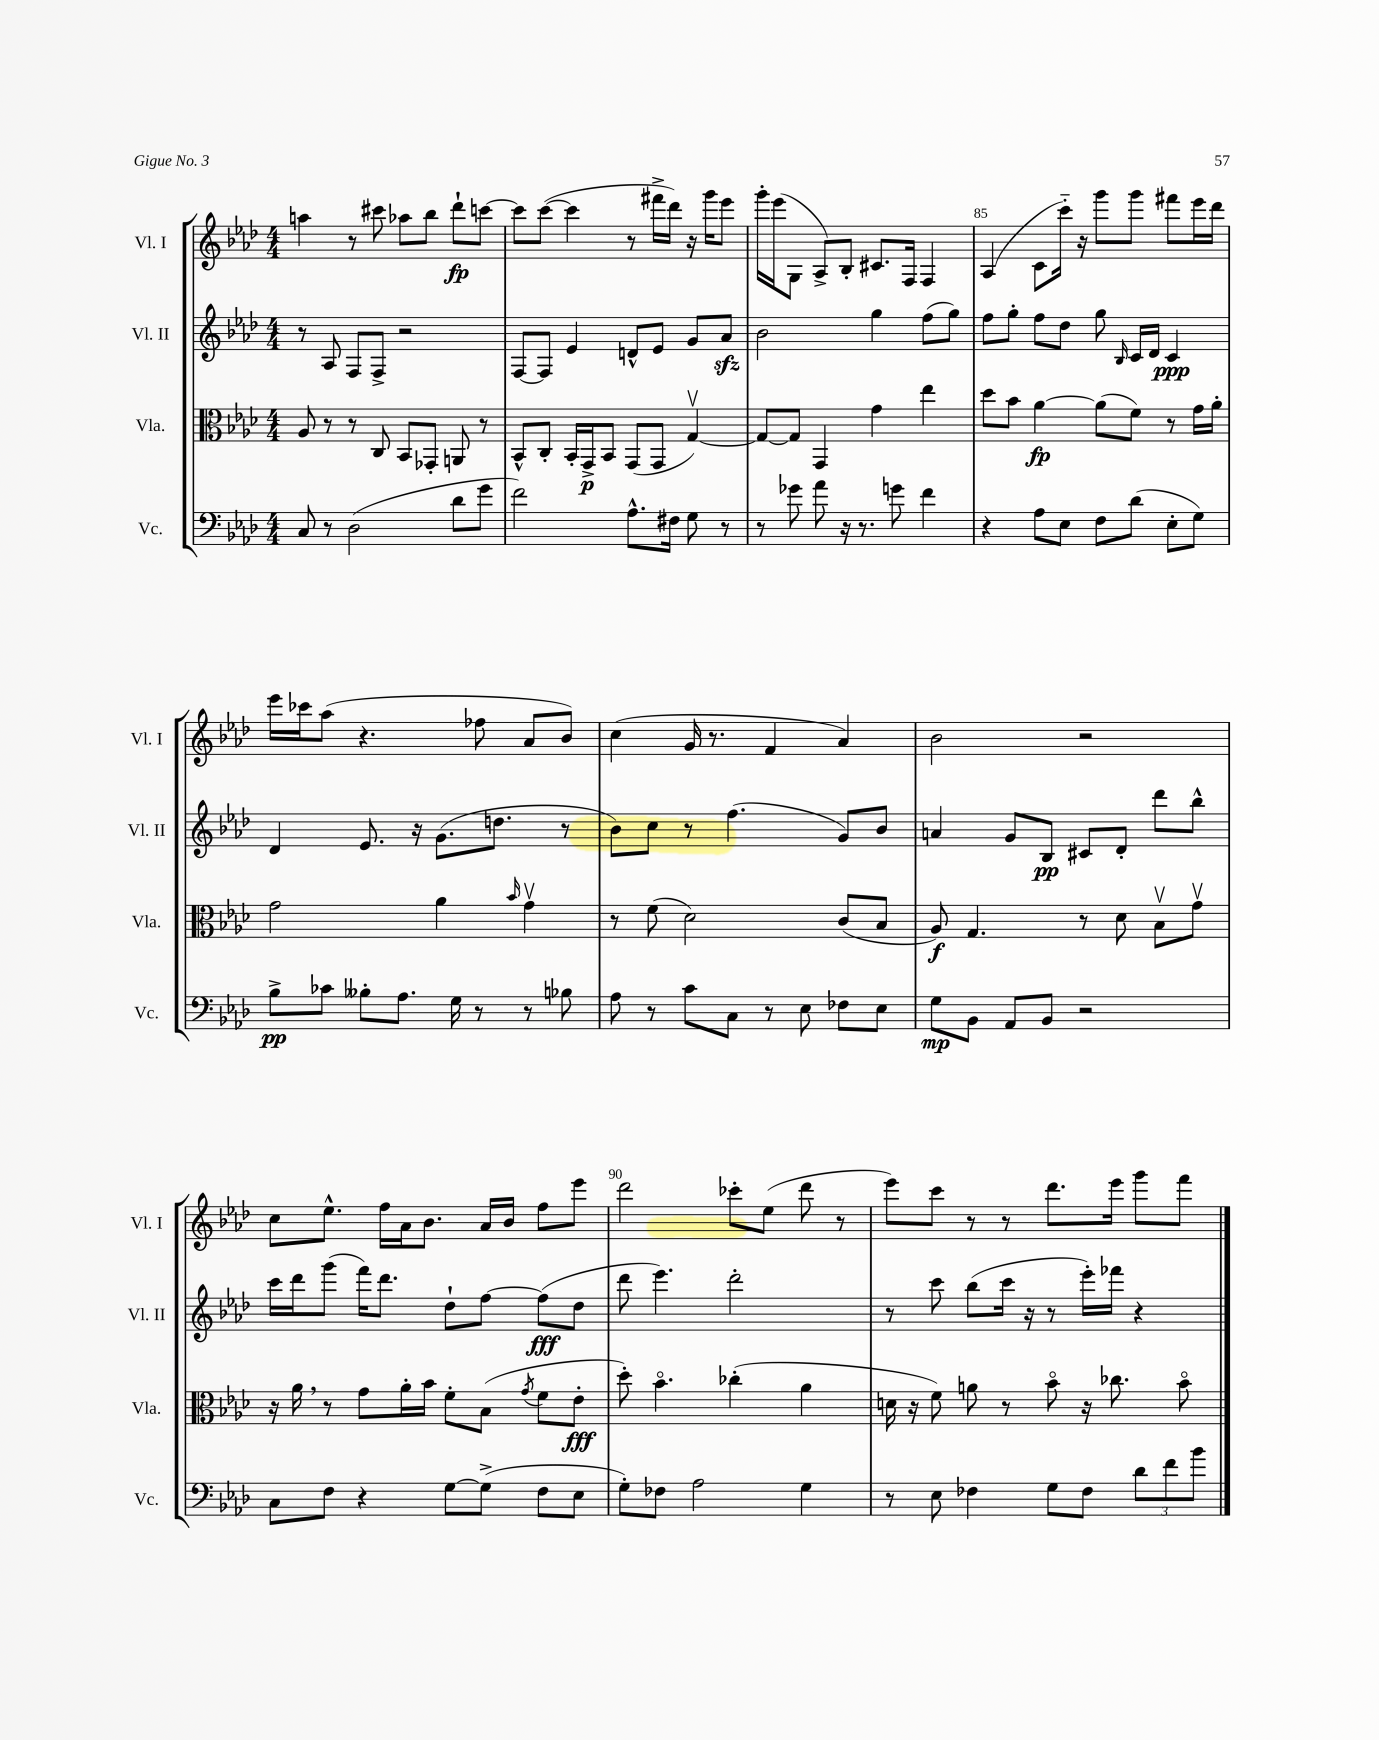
<<
\new StaffGroup <<
\new Staff = "s0" \with { instrumentName = "Vl. I" shortInstrumentName = "Vl. I" } {
    \clef treble \key aes \major \numericTimeSignature \time 4/4
    \autoBeamOff a''4 r8 cis'''8 aes''8[ bes''8] des'''8[-!\fp c'''8]~ |
    c'''8[ c'''8]~( c'''4 r8 fis'''16[-> des'''16]) r16 g'''16[ ees'''8] |
    g'''16[-. ees'''16( g8] aes8[->) bes8]-. cis'8.[ f16] f4 |
    aes4( c'8[ c'''16]-_) r16 g'''8[ g'''8] fis'''8[ ees'''16 des'''16] |
    ees'''16[ ces'''16 aes''8]( r4. fes''8 aes'8[ bes'8]) |
    c''4( g'16 r8. f'4 aes'4) |
    bes'2 r2 |
    c''8[ ees''8.]-^ f''16[ aes'16 bes'8.] aes'16[ bes'16] f''8[ ees'''8] |
    des'''2 ces'''8[-. ees''8]( des'''8 r8 |
    ees'''8[) c'''8] r8 r8 des'''8.[ ees'''16] g'''8[ f'''8] \bar "|." |
}
\new Staff = "s1" \with { instrumentName = "Vl. II" shortInstrumentName = "Vl. II" } {
    \clef treble \key aes \major \numericTimeSignature \time 4/4
    \autoBeamOff r8 aes8 f8[ f8]-> r2 |
    f8[~ f8] ees'4 d'8[-^ ees'8] g'8[ aes'8]\sfz |
    bes'2 g''4 f''8[( g''8]) |
    f''8[ g''8]-. f''8[ des''8] g''8 \grace { bes16 } c'16[ des'16] c'4\ppp |
    des'4 ees'8. r16 g'8.[( d''8.] r8 |
    bes'8[) c''8] r8 f''4.( g'8[) bes'8] |
    a'4 g'8[ bes8]\pp cis'8[ des'8]-. des'''8[ bes''8]-^ |
    c'''16[ des'''16 g'''8]( f'''16[) des'''8.] des''8[-! f''8]~ f''8[\fff( des''8] |
    des'''8 ees'''4.) des'''2-. |
    r8 c'''8 bes''8[( c'''16] r16 r8 ees'''16[-.) fes'''16] r4 \bar "|." |
}
\new Staff = "s2" \with { instrumentName = "Vla." shortInstrumentName = "Vla." } {
    \clef alto \key aes \major \numericTimeSignature \time 4/4
    \autoBeamOff aes8 r8 r8 c8 bes,8[ ges,8]-. a,8 r8 |
    bes,8[-^ c8]-. bes,16[-. g,16->\p bes,8] g,8[( g,8] g4~\upbow) |
    g8[~ g8] g,4 g'4 ees''4 |
    des''8[ bes'8] aes'4~\fp aes'8[( f'8]) r8 g'16[ aes'16]-. |
    g'2 aes'4 \grace { bes'16 } g'4\upbow |
    r8 f'8( des'2) c'8[( bes8] |
    aes8\f) g4. r8 des'8 bes8[\upbow g'8]\upbow |
    r16 aes'16 \breathe r8 g'8[ aes'16-. bes'16] f'8[-. bes8]( \acciaccatura { g'8 } f'8[ ees'8]-.\fff |
    des''8-.) bes'4.\flageolet ces''4-.( aes'4 |
    d'16 r16 f'8) a'8 r8 bes'8\flageolet r16 ces''8. bes'8\flageolet \bar "|." |
}
\new Staff = "s3" \with { instrumentName = "Vc." shortInstrumentName = "Vc." } {
    \clef bass \key aes \major \numericTimeSignature \time 4/4
    \autoBeamOff c8 r8 des2( des'8[ g'8] |
    f'2) aes8.[-^ fis16] g8 r8 |
    r8 ges'8 aes'8 r16 r8. g'8 f'4 |
    r4 aes8[ ees8] f8[ des'8]( ees8[-. g8]) |
    bes8[->\pp ces'8] beses8[-. aes8.] g16 r8 r8 bes8 |
    aes8 r8 c'8[ c8] r8 ees8 fes8[ ees8] |
    g8[\mp bes,8] aes,8[ bes,8] r2 |
    c8[ f8] r4 g8[~ g8]->( f8[ ees8] |
    g8[-.) fes8] aes2 g4 |
    r8 ees8 fes4 g8[ fes8] \tuplet 3/2 { des'8[ f'8 bes'8] } \bar "|." |
}
>>
>>
\layout { \context { \Score currentBarNumber = #82 \override BarNumber.break-visibility = ##(#f #t #t) barNumberVisibility = #(every-nth-bar-number-visible 5) } }
